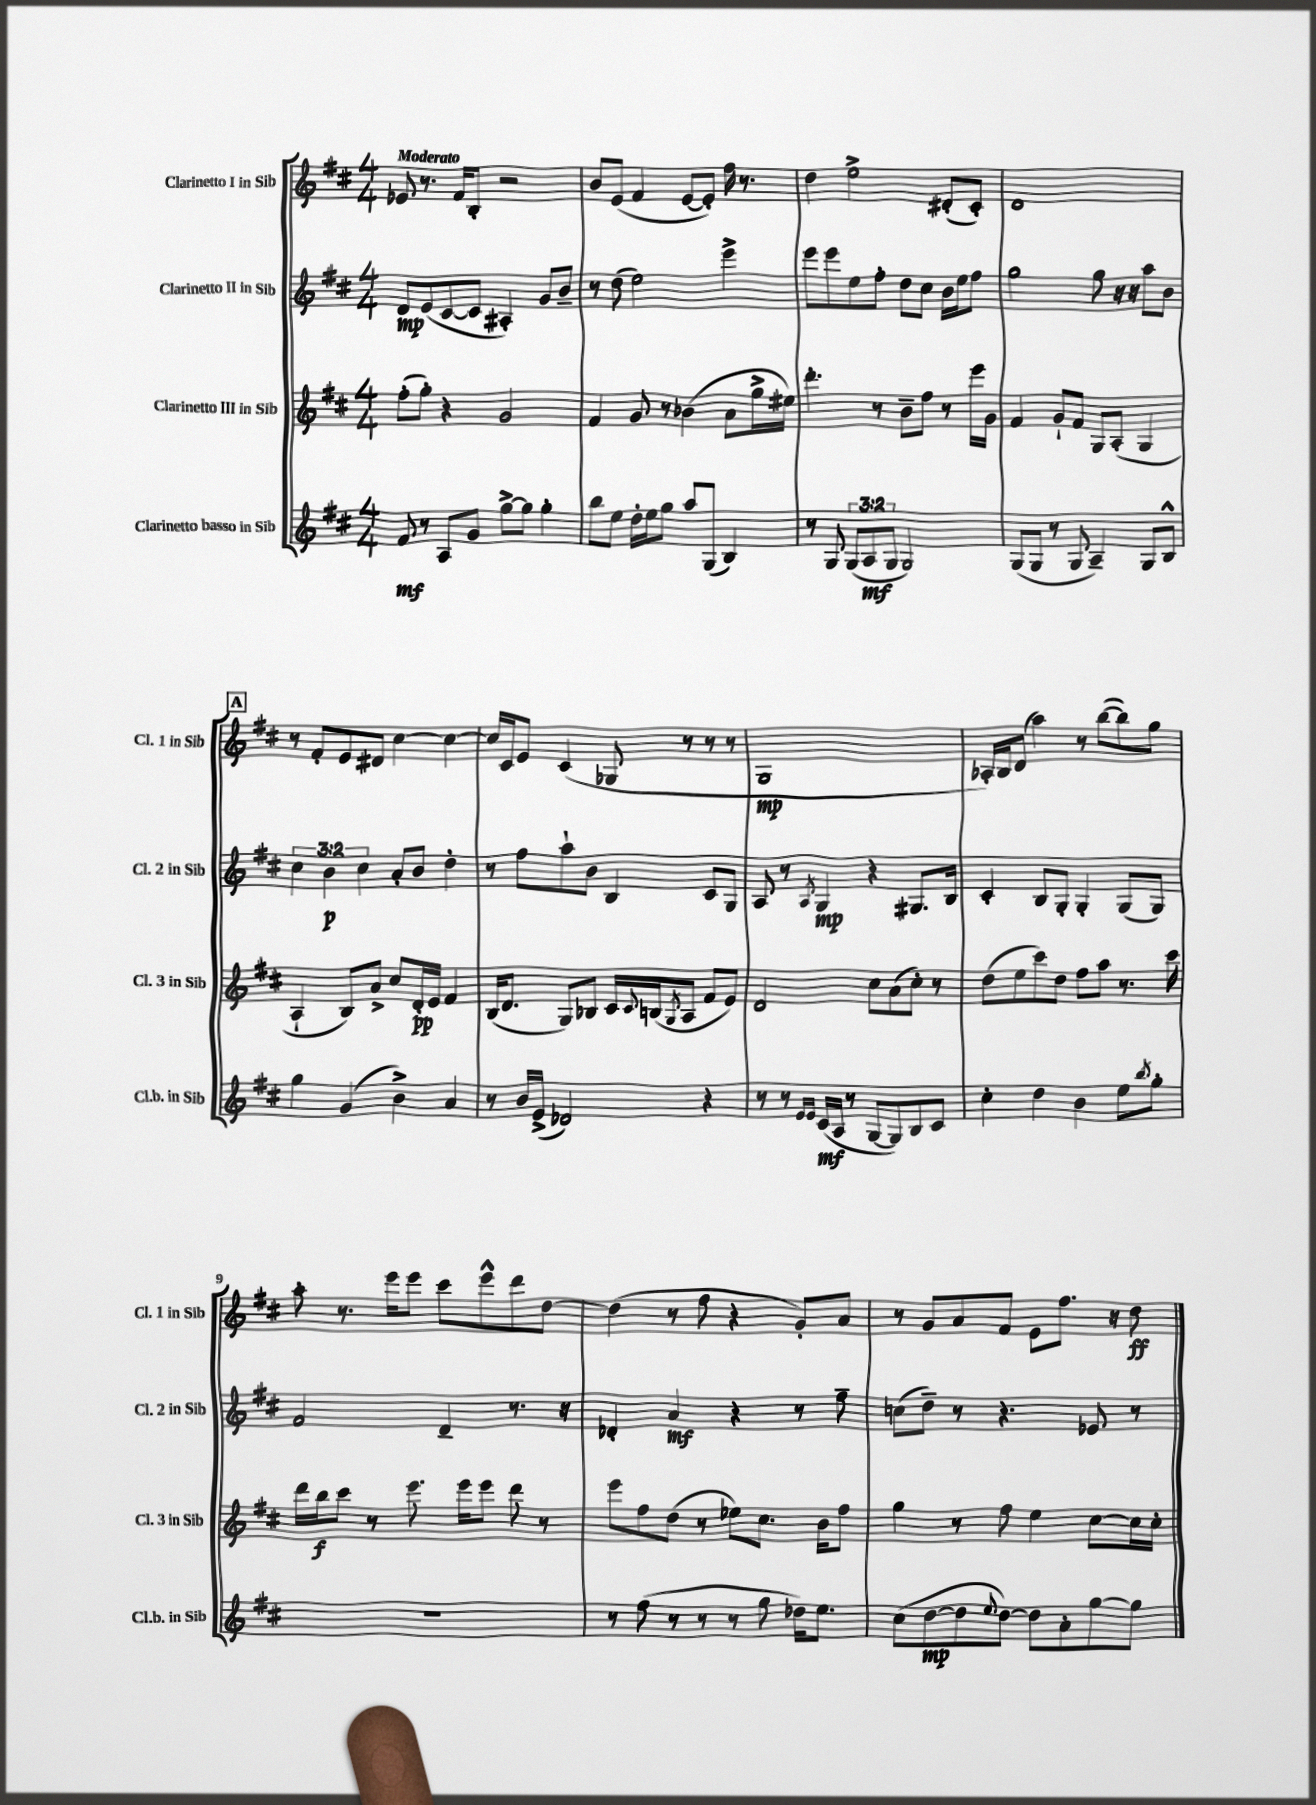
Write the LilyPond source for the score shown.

<<
\new StaffGroup <<
\new Staff = "s0" \with { instrumentName = "Clarinetto I in Sib" shortInstrumentName = "Cl. 1 in Sib" } {
    \clef treble \key d \major \numericTimeSignature \time 4/4 \tempo "Moderato"
    ees'8 r8. fis'16 b8-. r2 |
    b'8 e'8( fis'4 e'8~ e'8-.) fis''16 r8. |
    d''4 e''2-> dis'8-.( cis'8-.) |
    d'1 |
    \mark \markup { \box "A" } r8 fis'8-. e'8 dis'8 cis''4~ cis''4~ |
    cis''16 cis'16 e'8 cis'4( ges8 r8 r8 r8 |
    g1\mp |
    aes16-.) b16 d'8( a''4) r8 b''8~( b''8) g''8 |
    a''8-. r8. e'''16 e'''8 cis'''8 e'''8-^ d'''8 d''8~ |
    d''4( r8 fis''8 r4 g'8-.) a'8 |
    r8 g'8 a'8 fis'8 e'8 fis''8. r16 d''8\ff \bar "|." |
}
\new Staff = "s1" \with { instrumentName = "Clarinetto II in Sib" shortInstrumentName = "Cl. 2 in Sib" } {
    \clef treble \key d \major \numericTimeSignature \time 4/4 \override Staff.TupletNumber.text = #tuplet-number::calc-fraction-text
    d'8\mp e'8( cis'8~ cis'8 ais4-.) g'8 b'8-- |
    r8 d''8( e''2) e'''4-> |
    e'''8 e'''8 e''8 fis''8-. d''8 cis''8 b'16 e''16 fis''8 |
    g''2 g''8 r16 r16 a''8 b'8 |
    \mark \markup { \box "A" } \tuplet 3/2 { cis''4 b'4\p cis''4 } a'8-. b'8 d''4-. |
    r8 fis''8 a''8-! b'8 b4 cis'8 g8 |
    a8 r8 \acciaccatura { a8 } g4\mp r4 gis8. b16 |
    cis'4-. b8 g8-. g4-. g8( g8) |
    fis'2 d'4-- r8. r16 |
    des'4-. a'4\mf r4 r8 fis''8-- |
    c''8( d''8--) r8 r4. ees'8 r8 \bar "|." |
}
\new Staff = "s2" \with { instrumentName = "Clarinetto III in Sib" shortInstrumentName = "Cl. 3 in Sib" } {
    \clef treble \key d \major \numericTimeSignature \time 4/4
    fis''8-.( g''8-.) r4 g'2 |
    fis'4 g'8 r8 bes'4( a'8 g''16-> eis''16) |
    d'''4.-. r8 b'8-- fis''8 r8 e'''16 g'16 |
    fis'4 g'8-! fis'8 g8 a8-.( g4 |
    \mark \markup { \box "A" } a4-! b8) a'8-> cis''8 d'16-.\pp e'16 fis'4 |
    b16( d'8. g8) bes8 cis'16 \appoggiatura { cis'8 } b16( \acciaccatura { g8 } a8 fis'8 e'8) |
    d'2 cis''8 a'8( cis''8-.) r8 |
    d''8( e''8 cis'''8) d''8 fis''8 a''8 r8. cis'''16 |
    d'''16 b''16\f cis'''8 r8 e'''8. e'''16 e'''8 d'''8 r8 |
    e'''8 fis''8 d''8( r8 ees''8) cis''8. b'16 fis''8 |
    g''4 r8 fis''8 e''4 cis''8~ cis''16 cis''16-. \bar "|." |
}
\new Staff = "s3" \with { instrumentName = "Clarinetto basso in Sib" shortInstrumentName = "Cl.b. in Sib" } {
    \clef treble \key d \major \numericTimeSignature \time 4/4 \override Staff.TupletNumber.text = #tuplet-number::calc-fraction-text
    fis'8\mf r8 a8 g'8 g''8~-> g''8 g''4-. |
    b''8 e''8 d''16-. e''16 g''8 a''8 g8( b4) |
    r8 g8 \tuplet 3/2 { g8( a8\mf g8 } g2) |
    g8( g8 r8 g8 a4--) g8 b8-^ |
    \mark \markup { \box "A" } g''4 g'4( b'4->) a'4 |
    r8 b'16 e'16->( des'2) r4 |
    r8 r8 \grace { e'16 e'16 } cis'16\mf( a16 r8 g8~ g8) b8 cis'8 |
    cis''4-. d''4 b'4 e''8 \acciaccatura { b''8 } g''8-. |
    R1 |
    r8 fis''8( r8 r8 r8 g''8 des''16) e''8. |
    cis''8( d''8~\mp d''8 \appoggiatura { e''8 } d''8~) d''8 a'8-. g''8~ g''8 \bar "|." |
}
>>
>>
